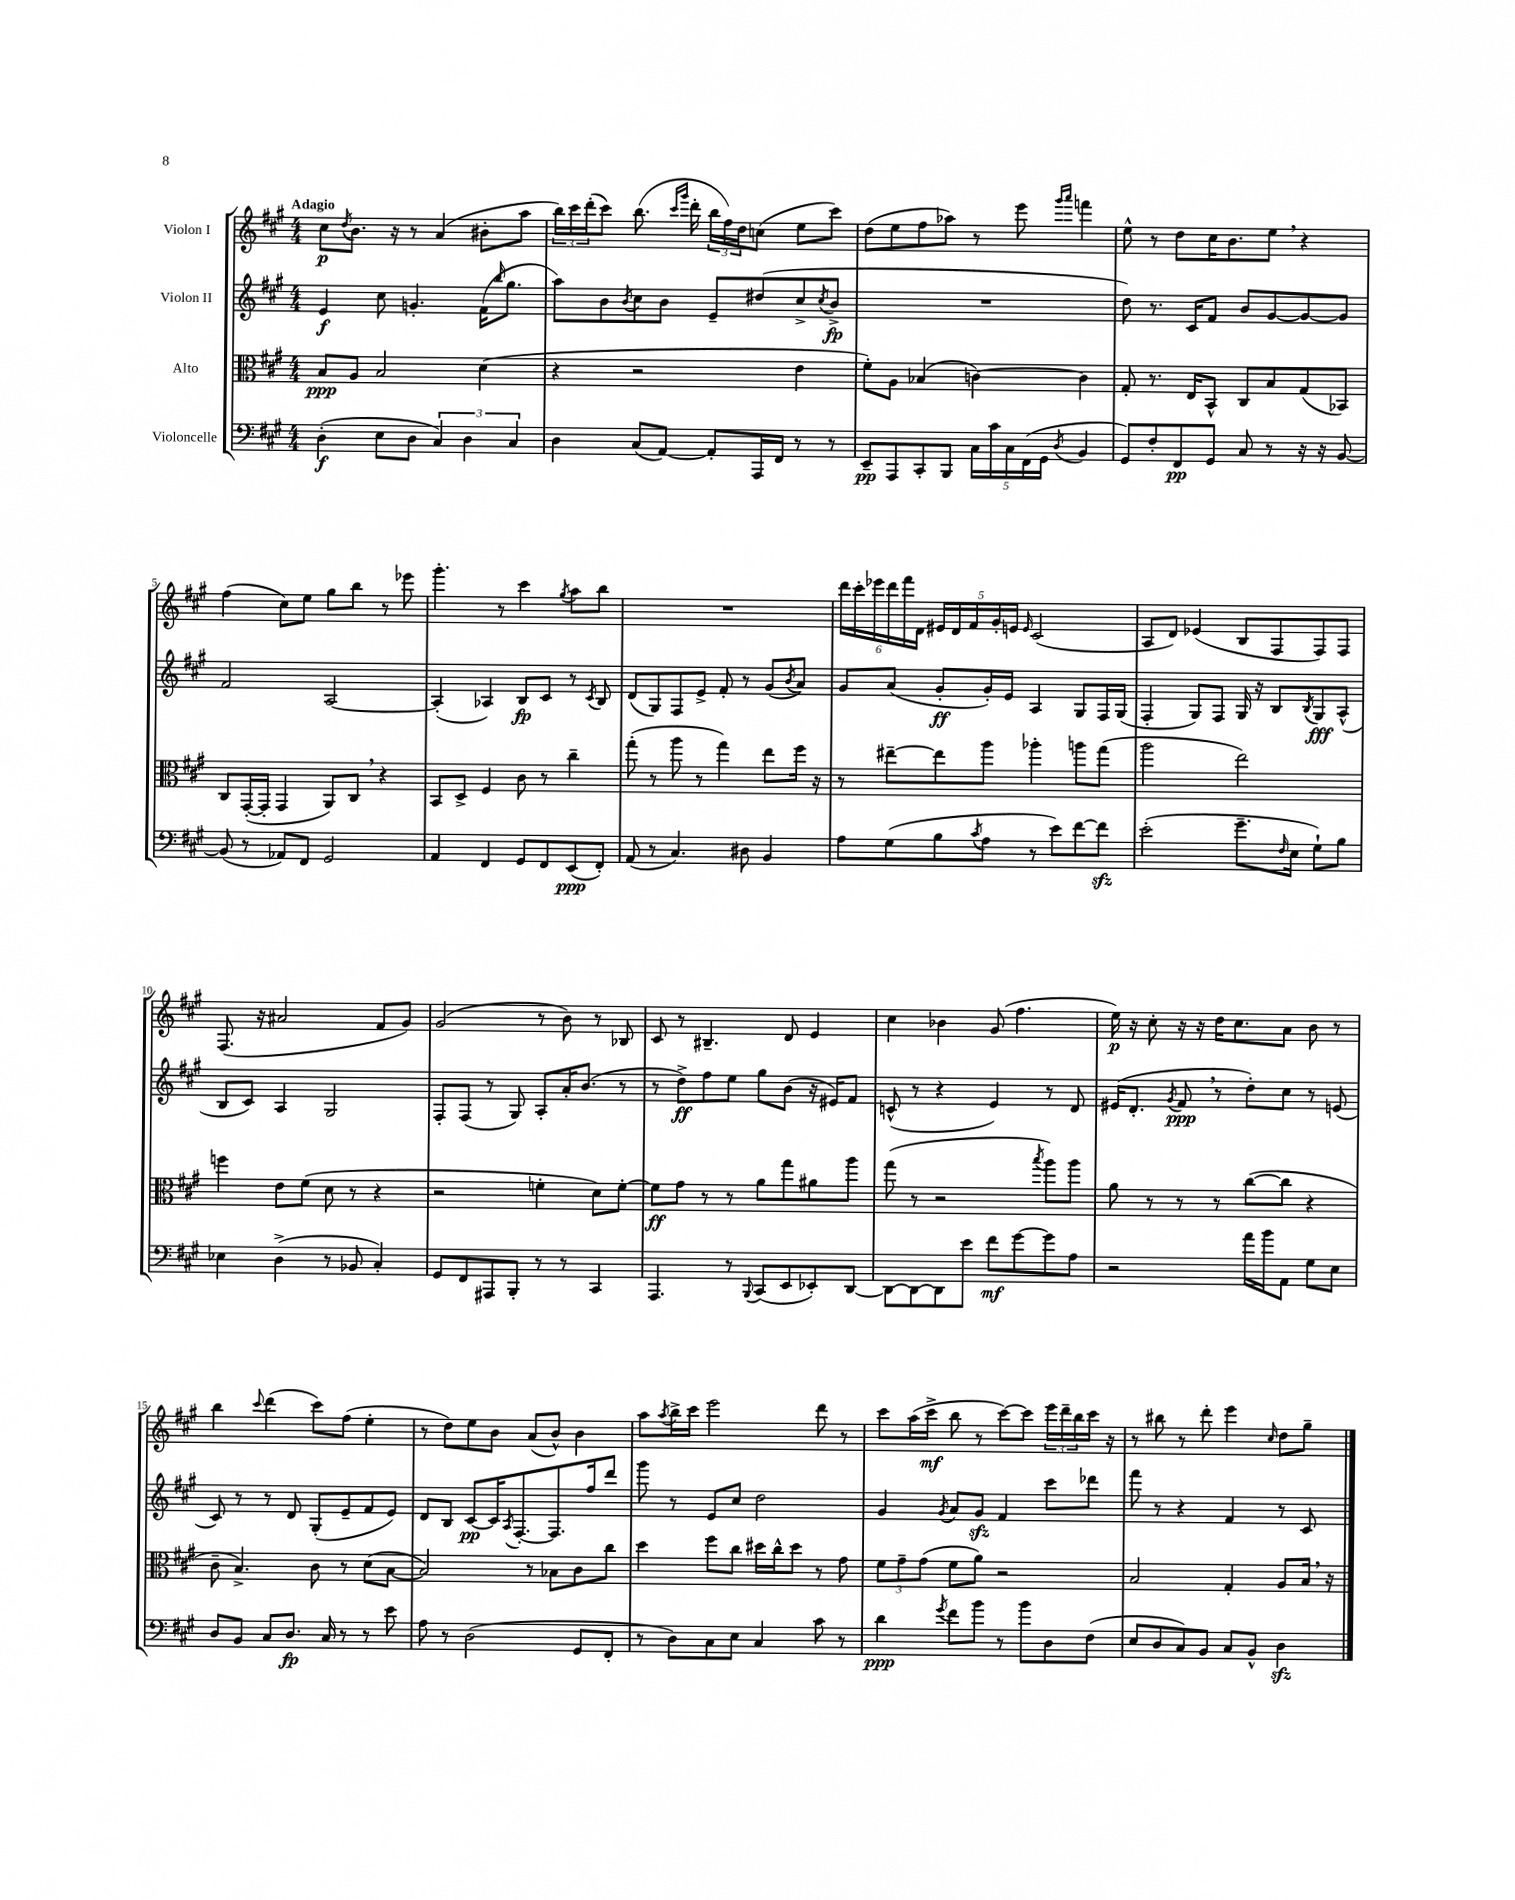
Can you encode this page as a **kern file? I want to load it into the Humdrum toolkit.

**kern	**kern	**kern	**kern
*staff4	*staff3	*staff2	*staff1
*clefF4	*clefC3	*clefG2	*clefG2
*k[f#c#g#]	*k[f#c#g#]	*k[f#c#g#]	*k[f#c#g#]
*M4/4	*M4/4	*M4/4	*M4/4
(4D'\	8B/L	4e/	8cc#\L
.	.	.	8qdd/
.	8A/J	.	8.b\J
8E\L	2B/	8cc#\	.
.	.	.	16r
8D\J	.	4.g'/	8r
6C#/)	.	.	(4a/
6D\	.	.	.
.	(4d\	(16f#\LK	8b#'\L
.	.	16qqbb/	.
.	.	8.gg#\J	.
6C#/	.	.	.
.	.	.	8aa\J
=	=	=	=
4D\	4r	8aa\L)	24bb\LL)
.	.	.	24ccc#\
.	.	.	(24ddd'\J
.	.	8b\	8ccc#\J)
.	.	8qb/	.
(8C#/L	2r	8cc#\	(8.bb\
[8AA/J)	.	8b\J	.
.	.	.	16qqccc#/LL
.	.	.	16qqggg#/JJ
.	.	.	16ddd'\
8AA'/]L	.	8e~/L	24bb\LL
.	.	.	24ff#\)
.	.	.	24dd\J
16AAA/L	.	(8dd#/	(8cc\J
16FF#/JJ	.	.	.
8r	4e\	8cc#^/	8ee\L
.	.	8qcc#/	.
8r	.	8b^/J	8ccc#\J)
=	=	=	=
8EE~/L	8f#'\L)	1r	(8dd\L
8AAA/	8A\J	.	8ee\
8CC#'/	(4B-/	.	8ff#\
8BBB/J	.	.	8aa-\J)
20C#\LL	[4c\)	.	8r
20c#\	.	.	.
20C#\	.	.	.
.	.	.	8eee\
(20FF#\	.	.	.
20GG#\JJ	.	.	.
.	.	.	16qqggg#/LL
8qD/	.	.	16qqaaa/JJ
4BB/	4c\]	.	4fff\
=	=	=	=
8GG#/L)	8G#'/	8dd\)	8ee^^\
8F#'/	8.r	8.r	8r
8FF#/	.	.	8dd\L
.	16E/LK	16c#/LK	.
8GG#/J	8BB^^/J	8f#/J	16cc#\K
.	.	.	8.b\
8C#/	8C#/L	8b/L	.
8r	8B/	[8g#/	8ee\J
16r	(8G#/	8g#/_	4r
16r	.	.	.
[8BB/	8BB-/J)	8g#/]J	.
=	=	=	=
(8BB/]	8C#/L	2f#/	(4ff#\
8r	([16GG#'/L	.	.
.	16GG#'/]JJ	.	.
8AA-/L)	4GG#/	.	8cc#\L)
8FF#/J	.	.	8ee\J
2GG#/	8AA/L)	[2A/	8gg#\L
.	8C#/J	.	8bb\J
.	4r	.	8r
.	.	.	8eee-\
=	=	=	=
4AA/	8BB/L	(4A'/]	4.ggg#'\
.	8D^/J	.	.
4FF#/	4F#/	4A-/)	.
.	.	.	8r
8GG#/L	8c#\	8B/L	4ccc#\
8FF#/	8r	8c#/J	.
.	.	.	8qgg#/
(8EE/	4cc#~\	8r	8aa\L
.	.	8qc#/	.
8FF#'/J)	.	8B/	8bb\J
=	=	=	=
(8AA/	(8gg#'\	(8d/L	1r
8r	8r	8G#/)	.
4.C#/)	8aa\	8F#/	.
.	8r	8e^/J	.
.	4gg#\)	8f#'/	.
8D#\	.	8r	.
4BB/	8ee\L	(8g#/L	.
.	.	8qb/	.
.	16ff#\Jk	8a/J)	.
.	16r	.	.
=	=	=	=
8A\L	8r	8g#/L	24ddd\LL
.	.	.	24ccc#'\
.	.	.	24eee-\
(8G#\	[8ee#~\L	(8a/J	24ddd\
.	.	.	24fff#\
.	.	.	24d\JJ
8B\	8ee#\]	8g#'/L	20e#/LL
.	.	.	20d/
.	.	.	20f#/
8qc#/	.	.	.
8A\J	8aa\J	16g#'/L)	.
.	.	.	20g#'/
.	.	16e/JJ	.
.	.	.	20e/JJ
.	.	.	16qqe/
8r	4aa-'\	4A/	(2c#/
8e\L)	.	.	.
[8f#\	8aa\L	8G#/L	.
8f#\]J	(8gg#\J	16F#/L	.
.	.	(16G#/JJ	.
=	=	=	=
(2e'\	2aa\	4F#'/	8A/L
.	.	.	8d/J)
.	.	8G#/L)	(4e-/
.	.	8F#/J	.
8.g#~\L	2ee\)	16G#/	8B/L
.	.	16r	.
.	.	8B/L	8F#/
16qqF#/	.	.	.
16E\Jk	.	.	.
.	.	8qB/	.
8G#`\L)	.	8G#/	8F#/)
8B\J	.	(8A^^/J	8F#/J
=	=	=	=
4E-\	4ff\	8B/L	(8.F#/
.	.	8c#/J)	.
.	.	.	16r
(4D^\	8e\L	4A/	2a#/
.	(8f#\J	.	.
8r	8d\	2G#/	.
8BB-/	8r	.	.
4C#'/)	4r	.	8f#/L
.	.	.	8g#/J)
=	=	=	=
8GG#/L	2r	8F#'/L	(2g#/
8FF#/	.	(8F#/J	.
8AAA#/	.	8r	.
8BBB'/J	.	8G#/)	.
8r	4f'\	8A'/L	8r
8r	.	16a'/K	8b\)
.	.	(8.b/J	.
4CC#/	8d\L)	.	8r
.	[8f'\J	8r	8B-/
=	=	=	=
4.AAA/	8f\]L	8r	8c#/
.	8g#\J	8dd^\L)	8r
.	8r	8ff#\	4.B#~/
8r	8r	8ee\J	.
8qqBBB/	.	.	.
(8CC#/L	8a\L	8gg#\L	.
8EE/	8gg#\	(8b\J	8d/
8EE-'/)	8a#\	16r	4e/
.	.	16e#/LK)	.
[8DD/J	8aa\J	8f#/J	.
=	=	=	=
8DD\_L	(8gg#\	(8c^^/	4cc#\
8DD\_	8r	8r	.
8DD\]	2r	4r	4b-\
8e\J	.	.	.
8f#\L	.	4e/)	(8g#/
[8g#\	.	.	4.ff#\
.	8qbb/	.	.
8g#\]	8aa\L)	8r	.
8A\J	8aa\J	8d/	.
=	=	=	=
2r	8a\	(16e#/LK	16ee\)
.	.	8.d'/J	16r
.	8r	.	8cc#'\
.	.	8qg#/	.
.	8r	8f#/	16r
.	.	.	16r
.	8r	8r	16dd\LK
.	.	.	8.cc#\
16a\LL	([8cc#\L	8dd'\L)	.
16b\J	.	.	.
8AA\J	8cc#\]J	8cc#\J	8a\J
8G#\L	4r	8r	8b\
8E\J	.	(8e/	8r
=	=	=	=
8D/L	8c#~\	8c#/)	4bb\
8BB/J	4.B^/)	8r	.
.	.	.	8qqccc#/
8C#/L	.	8r	(4ddd\
8.D/J	.	8d/	.
.	8c#\	(8G#'/L	8ccc#\L)
16C#/	.	.	.
8r	8r	8e~/	(8ff#\J
8r	(8d\L	8f#/	4ee'\
8e\	[8B\J	8e/J)	.
=	=	=	=
8A\	2B/])	8d/L	8r
8r	.	8B/J	8dd\L)
(2D\	.	[8c#/L	8ee\
.	.	16c#/]K	8b\J
.	.	8qA/	.
.	.	[8.F#'/	.
.	8r	.	(8a/L
.	8B-\L	8.F#/]	8b^^/J)
8GG#/L	8c#\	.	4b\
.	.	16ff#/k	.
8FF#'/J	8cc#\J	8ddd/J	.
=	=	=	=
8r	4dd\	8ggg#\	8aa\L
.	.	.	8qaa/
8D\L)	.	8r	16bb^\L
.	.	.	16ccc#\JJ
8C#\	8ff#\L	8e/L	2eee\
8E\J	8cc#\J	8cc#/J	.
4C#/	16dd#\LL	2dd\	.
.	16cc#^^\J	.	.
.	8dd#\J	.	.
8c#\	8r	.	8ddd\
8r	8g#\	.	8r
=	=	=	=
4d\	12f#\L	4g#/	8ccc#\L
.	12g#~\	.	.
.	.	.	(16aa\L
.	(12g#\J	.	.
.	.	.	16ccc#^\JJ
8qg#/	.	8qg#/	.
8f#\L	8f#\L	8a/L	8bb\
8b\J	8a\J)	8g#/J	8r
8r	2r	4f#/	[8ccc#\L)
8b\L	.	.	8ccc#\]J
8D\	.	8ccc#\L	24eee\LL
.	.	.	24ddd~\
.	.	.	24bb\
(8F#\J	.	8ddd-\J	16ccc#\JJ
.	.	.	16r
=	=	=	=
8E/L	2B/	8fff#\	8r
8D/	.	8r	8bb#\
8C#/)	.	4r	8r
8BB/J	.	.	8ddd'\
8C#/L	4G#'/	4f#/	4eee\
8BB^^/J	.	.	.
.	.	.	16qqcc#/
4D\	8A/L	8r	8dd\L
.	16B/Jk	8c#/	8gg#~\J
.	16r	.	.
==	==	==	==
*-	*-	*-	*-
